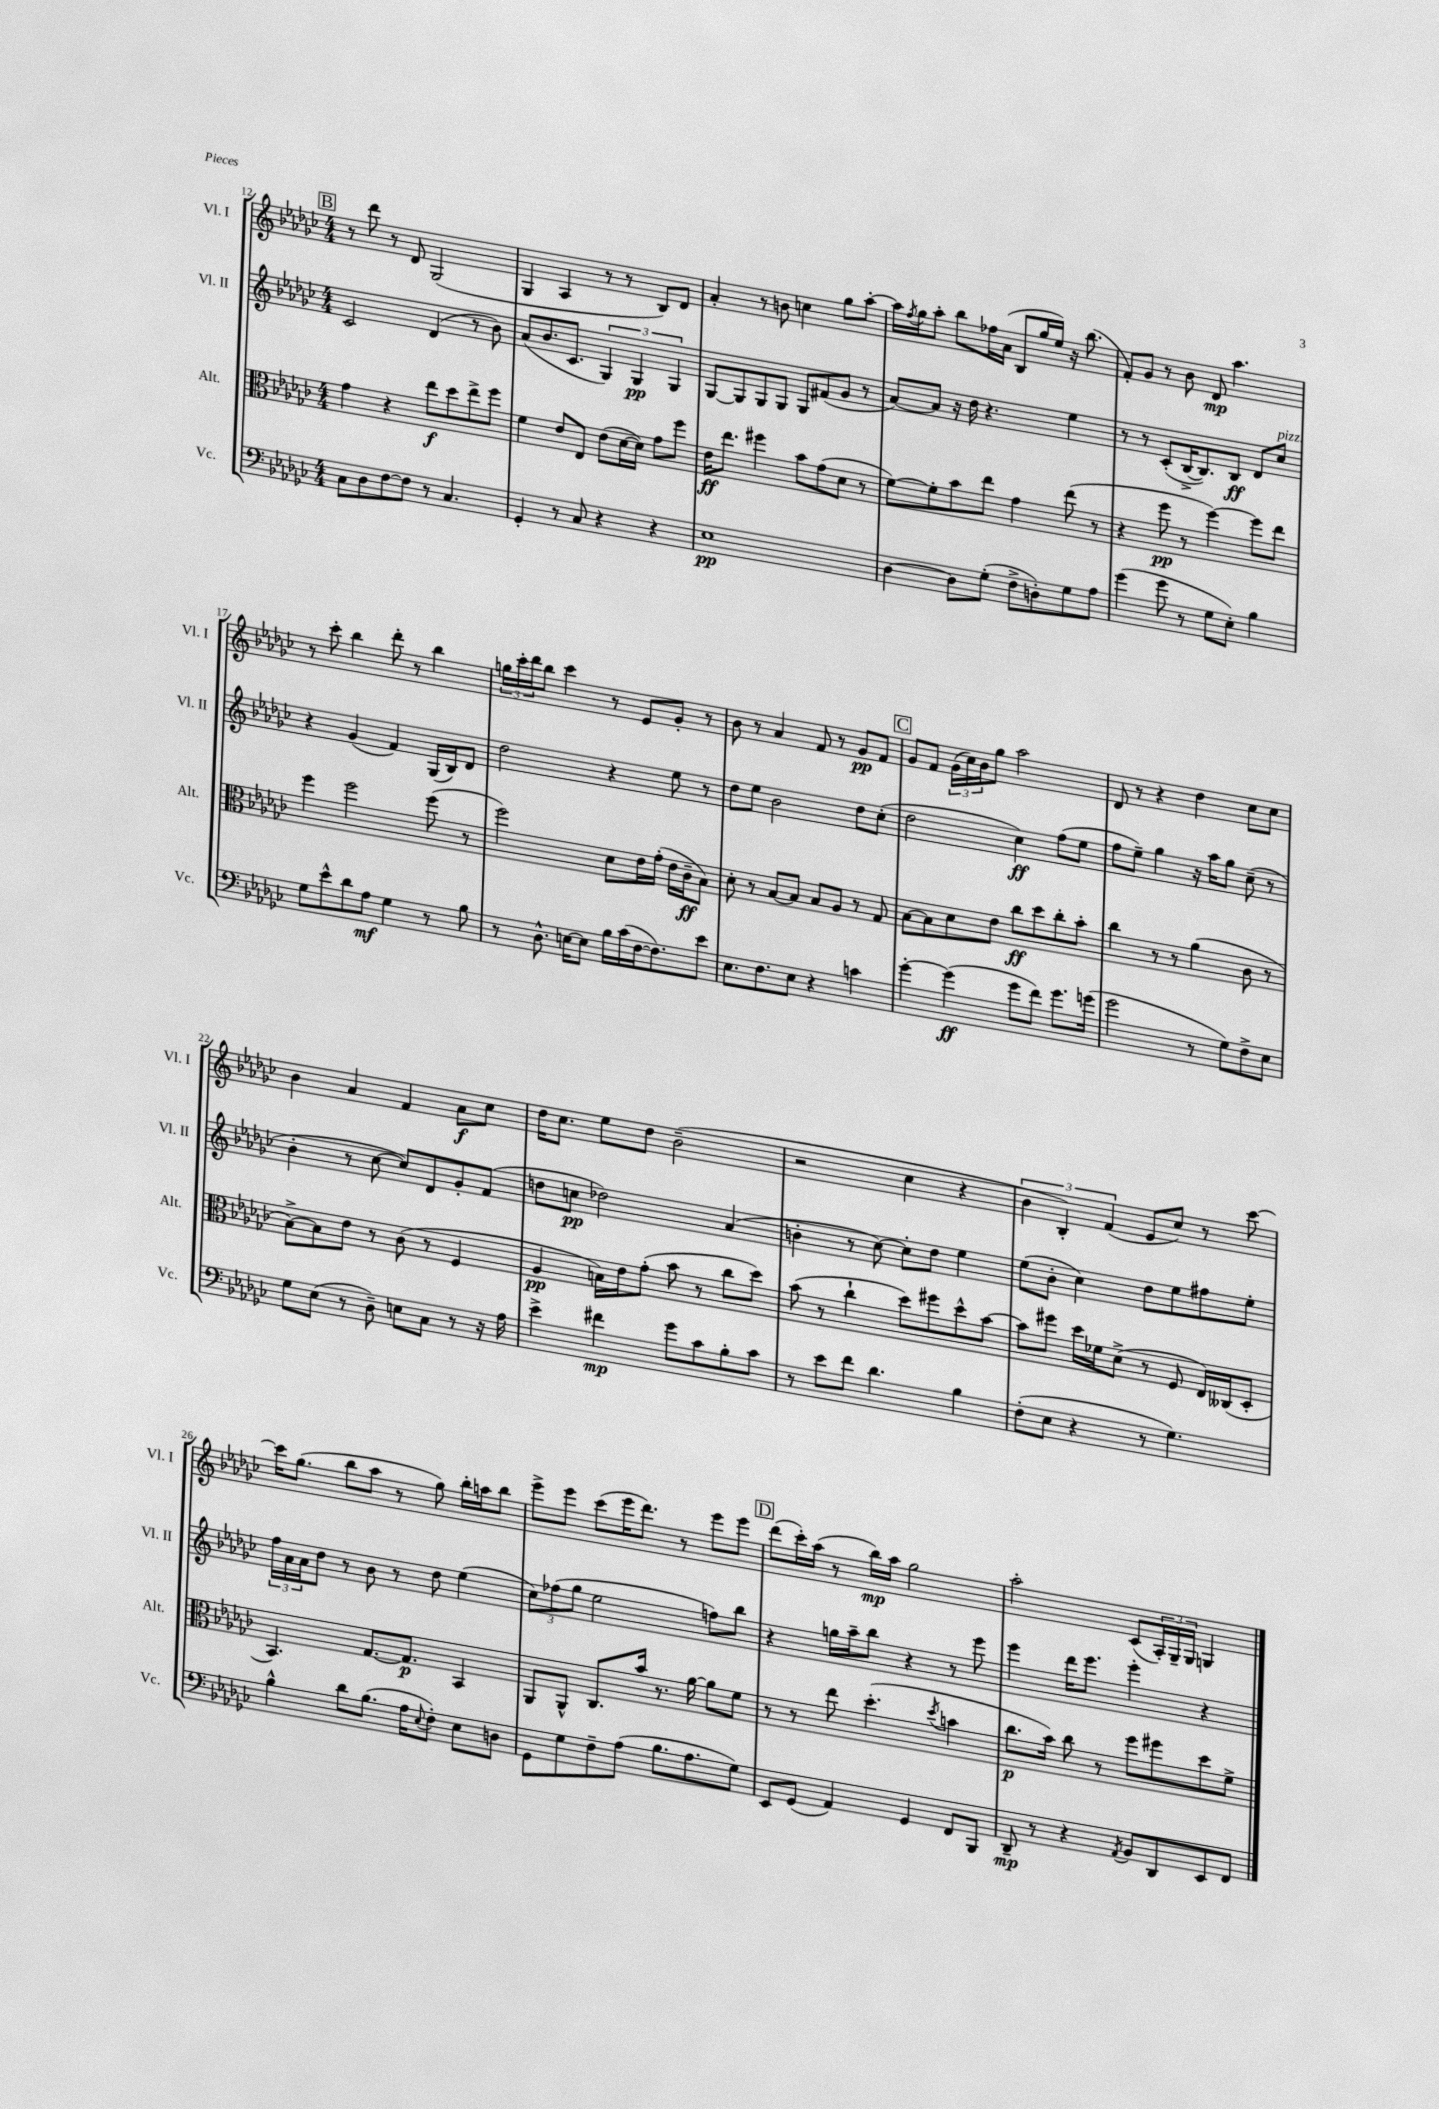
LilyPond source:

<<
\new StaffGroup <<
\new Staff = "s0" \with { instrumentName = "Vl. I" shortInstrumentName = "Vl. I" } {
    \clef treble \key ges \major \numericTimeSignature \time 4/4
    \mark \markup { \box "B" } r8 des'''8 r8 des'8 ges2( |
    ges4 aes4 r8 r8 bes8) des'8 |
    aes'4-. r8 b'8 c''4 ges''8 aes''8~-. |
    aes''16 \acciaccatura { f''8 } ges''16 aes''8-. bes''8 fes''16 aes'16( bes8 ges''16 ees''16) r16 bes''8.( |
    f'8-.) ges'8 r8 bes'8 des'8\mp aes''4. |
    r8 ces'''8-. bes''4 des'''8-. r8 bes''4 |
    \tuplet 3/2 { g''16 ces'''16-. des'''16 } bes''8 ces'''4 r8 ees'8 ges'8-. r8 |
    bes'8 r8 aes'4 f'8 r8 ges'8\pp f'8 |
    \mark \markup { \box "C" } ges'8 f'8 \tuplet 3/2 { ges'16( ces''16) bes'16 } ges''8 aes''2 |
    des'8 r8 r4 des''4 ces''8 ces''8 |
    bes'4 aes'4 f'4 aes'8\f ces''8 |
    des''16 ces''8. ees''8 des''8 bes'2--( |
    r2 ces''4 r4 |
    \tuplet 3/2 { bes'4 bes4-.) f'4( } ees'8 ces''8) r8 ces'''8~ |
    ces'''16 ges''8.( bes''8 aes''8 r8 ges''8) bes''16-. a''16 bes''8 |
    ees'''8-> ees'''8 ces'''8( ees'''16 des'''8.) r8 ees'''8 ees'''8 |
    \mark \markup { \box "D" } des'''8( ces'''16-.) aes''16( r8 bes''16\mp) aes''16 ges''2 |
    aes''2-. ces'8( \tuplet 3/2 { aes16-.) ges16-- ges16 } g4 \bar "|." |
}
\new Staff = "s1" \with { instrumentName = "Vl. II" shortInstrumentName = "Vl. II" } {
    \clef treble \key ges \major \numericTimeSignature \time 4/4
    \mark \markup { \box "B" } ces'2 des'4( r8 bes'8) |
    aes'8( bes'8. ces'8. \tuplet 3/2 { ges4) ges4\pp ges4 } |
    ges8~ ges8 ges8 ges8 ges8 fis'8( ges'8 r8 |
    aes'8~) aes'8 r16 des''16 r4. ees''4 |
    r8 r8 ces'8-.( bes16~-> bes8.) bes8\ff des'8 ces''8^\markup { \italic "pizz." } |
    r4 ges'4( f'4) ges16( bes16) des'8 |
    des''2 r4 ees''8 r8 |
    des''8 ees''8 bes'2 des''8 ces''8-.( |
    \mark \markup { \box "C" } des''2 ces''4\ff) f''8( ees''8 |
    f''8 ees''8--) ges''4 r16 aes''16 ges''8 ces''8--( r8 |
    bes'4-. r8 ces''8~ ces''8) des'8 ges'8-. f'8( |
    d''8 c''8\pp des''2) aes'4( |
    b'4-. r8 ces''8~) ces''8-. des''8 ees''4 |
    ees''8( bes'8-. ces''4) des''8 ees''8 fis''8 ees''8-. |
    \tuplet 3/2 { f''16 aes'16 aes'16 } des''8 r8 bes'8 r8 des''8 ees''4( |
    \tuplet 3/2 { ces''8) fes''8( ges''8 } ees''2 f''8) bes''8 |
    \mark \markup { \box "D" } r4 g''16 aes''16-- bes''8 r4 r8 ees'''8 |
    ees'''4 des'''16 ees'''8. ees'''4-. r4 \bar "|." |
}
\new Staff = "s2" \with { instrumentName = "Alt." shortInstrumentName = "Alt." } {
    \clef alto \key ges \major \numericTimeSignature \time 4/4
    \mark \markup { \box "B" } ges'4 r4 ees''8\f des''8 ees''8-> f''8 |
    f'4 ees'8 ees8 ees'8( des'16~ des'16) ges'8 f''8 |
    ees'16\ff ees''8. fis''4 bes'8 ges'8( des'8 r8 |
    f'8~) f'8-. bes'8 ees''8 ges'4 ees''8( r8 |
    r4 f''8\pp r8 f''4~) f''8 ees''8 |
    f''4 f''2 f''8( r8 |
    f''2) des'8 ees'16 ges'16-.( ees'16 ces'16--\ff bes8) |
    des'8-. r8 bes8~ bes8 bes8 aes8 r8 ges8 |
    \mark \markup { \box "C" } bes8~ bes8 des'8 ees'8 ces''8\ff des''8 ces''8-. bes'8-. |
    ces''4 r8 r8 aes'4( ces'8 r8 |
    bes8~->) bes8 ees'8 r8 ces'8( r8 f4 |
    aes4\pp b16) ees'16 ges'8-.( bes'8 r8 ces''8 des''8) |
    bes'8( r8 ces''4-! des''8) fis''8 des''8-^ bes'8~ |
    bes'8 fis''8 des''16 fes'16 des'8->( r8 f8 ees16) ceses16( des8-. |
    bes,4.) ges8.~ ges8.\p bes,4 |
    aes,8 aes,8-^ ces8. bes'16 r8. aes'16~ aes'8 f'8 |
    \mark \markup { \box "D" } r8 r8 ees''8 des''4.-.( \acciaccatura { des''8 } b'4 |
    ces''8.\p bes'16) ces''8 r8 f''8 fis''8 des''8 f'8-> \bar "|." |
}
\new Staff = "s3" \with { instrumentName = "Vc." shortInstrumentName = "Vc." } {
    \clef bass \key ges \major \numericTimeSignature \time 4/4
    \mark \markup { \box "B" } ces8 des8 f8~ f8 r8 ces4. |
    ges,4-. r8 ces8 r4 r4 |
    ees1\pp |
    des4~ des8 ges8-.( f8-> d8-.) ges8 aes8 |
    ges'4( ges'8 r8 ges8 ees8-.) bes4 |
    ges8 ees'8-^ des'8 aes8\mf ges4 r8 bes8 |
    r8 des8.-^ e16~ e8 bes16 ces'16( f16~ f8.) ees'8 |
    ees8. f8. ees8 r4 c'4 |
    \mark \markup { \box "C" } ges'4~-. ges'4\ff( ges'8 f'8) ges'8. g'16( |
    ges'2 r8 ges8) f8-> ees8 |
    ges8 ees8( r8 des8--) e8 ces8 r8 r16 aes16 |
    ees'4-> fis'4\mp ges'8 ces'8 bes8-. ces'8 |
    r8 ees'8 f'8 des'4. bes4 |
    f8-.( ees8 r4 r8 ges4.) |
    bes4-^ des'8 bes8.( aes16 \appoggiatura { ees8 } f8-.) ees8 d8 |
    ges,8 ges8 f8-- aes8( bes8. aes8. ges8) |
    \mark \markup { \box "D" } ees,8 ges,8( aes,4) ges,4 f,8 bes,,8 |
    des,8--\mp r8 r4 \acciaccatura { aes,8 } bes,8 des,8 ees,8 f,8 \bar "|." |
}
>>
>>
\layout { \context { \Score currentBarNumber = #12 } }
